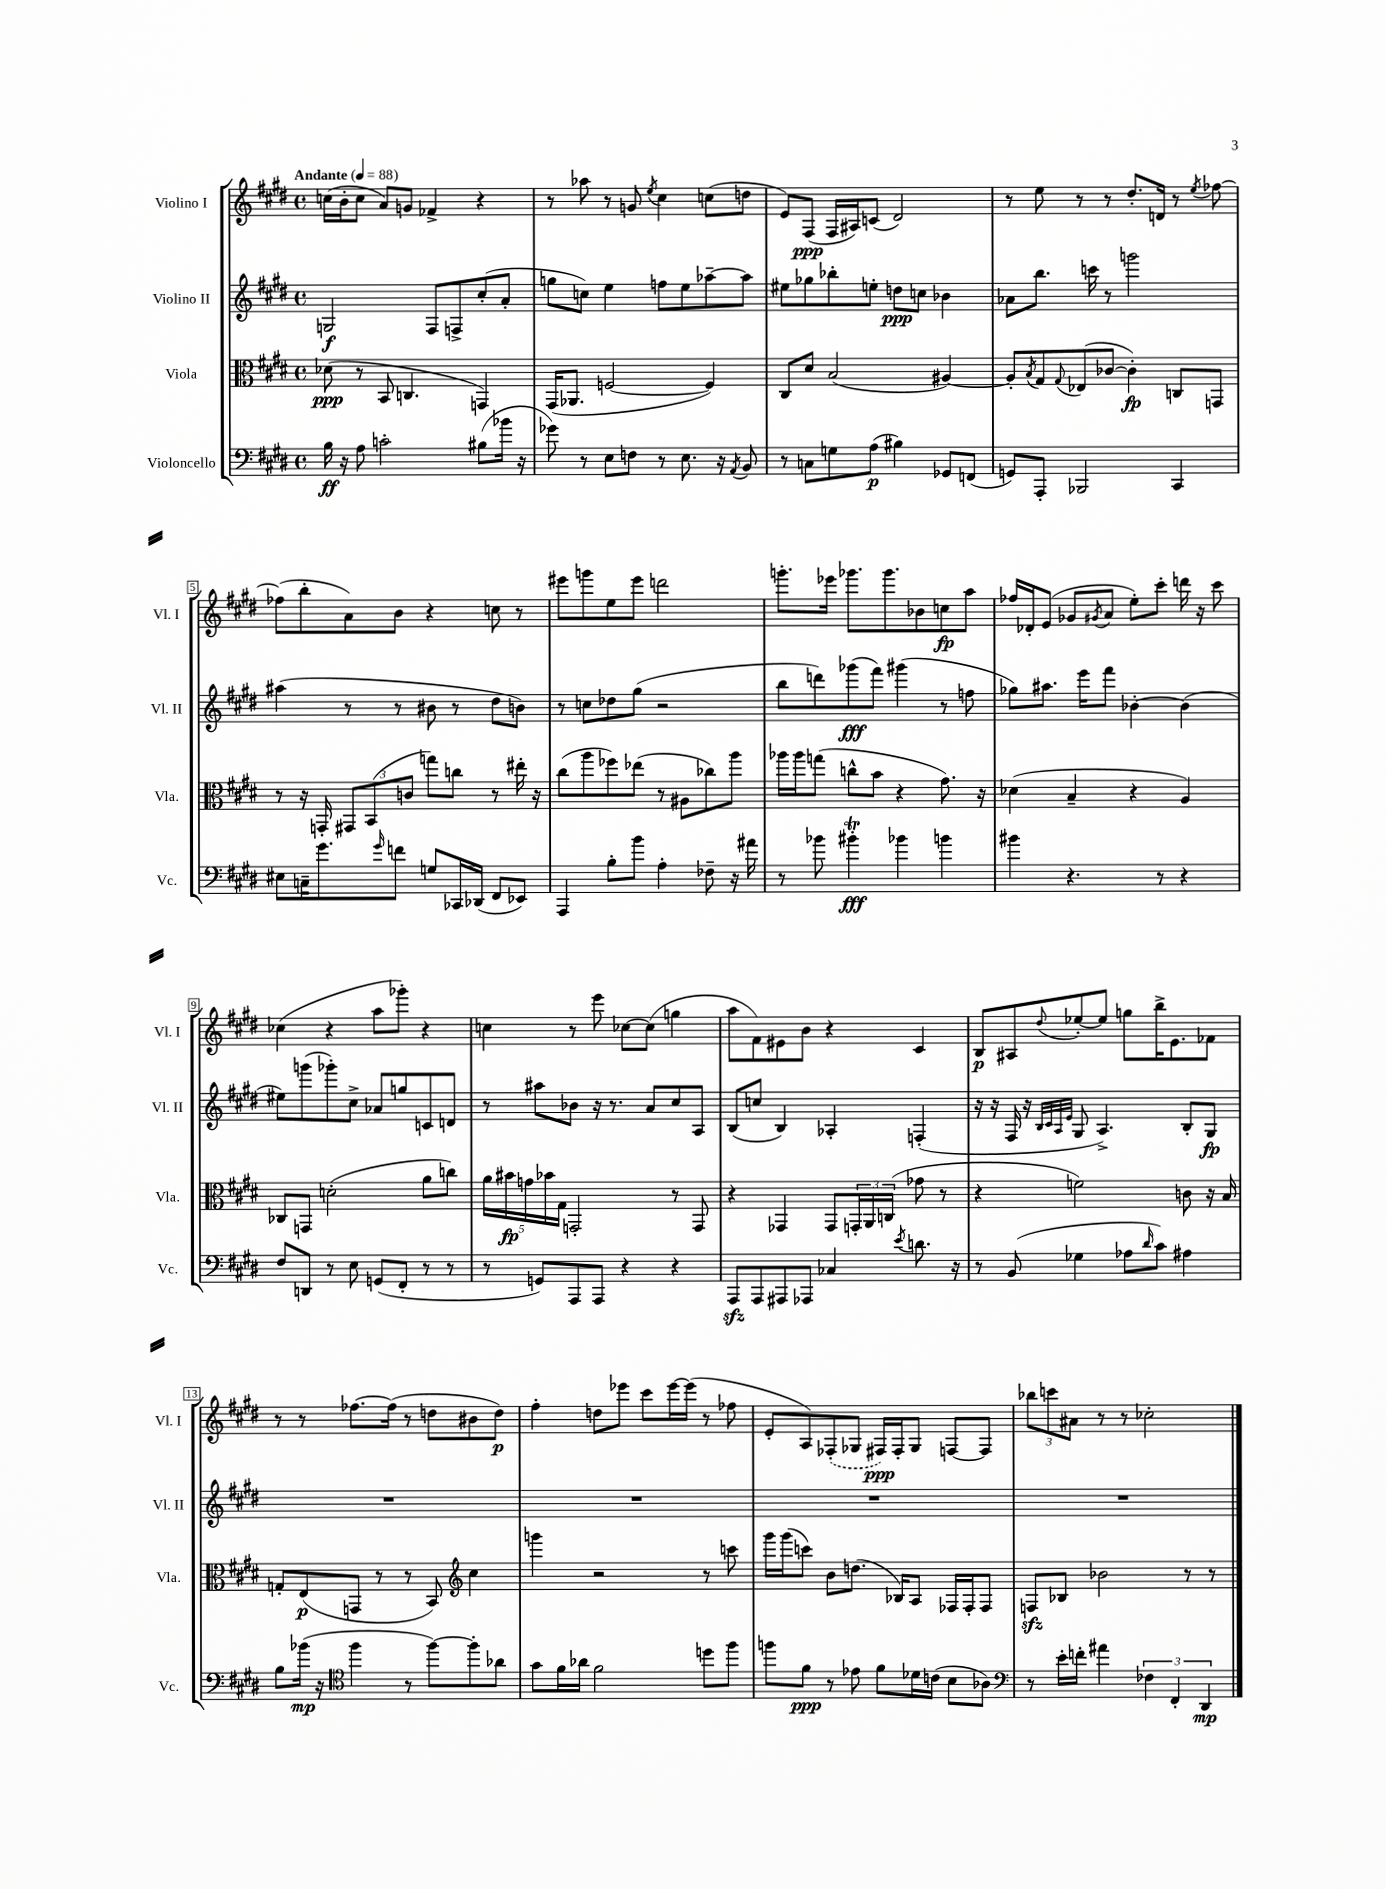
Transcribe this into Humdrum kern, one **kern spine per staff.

**kern	**dynam	**kern	**dynam	**kern	**dynam	**kern	**dynam
*part4	*part4	*part3	*part3	*part2	*part2	*part1	*part1
*staff4	*staff4	*staff3	*staff3	*staff2	*staff2	*staff1	*staff1
*I"Violoncello	*	*I"Viola	*	*I"Violino II	*	*I"Violino I	*
*I'Vc.	*	*I'Vla.	*	*I'Vl. II	*	*I'Vl. I	*
*clefF4	*	*clefC3	*	*clefG2	*	*clefG2	*
*k[f#c#g#d#]	*	*k[f#c#g#d#]	*	*k[f#c#g#d#]	*	*k[f#c#g#d#]	*
*M4/4	*	*M4/4	*	*M4/4	*	*M4/4	*
*met(c)	*	*met(c)	*	*met(c)	*	*met(c)	*
*MM88	*	*MM88	*	*MM88	*	*MM88	*
=1	=1	=1	=1	=1	=1	=1	=1
!	!	!	!	!	!	!LO:TX:a:B:t=Andante	!
16B\	ff	(8d-X\	ppp	2Gn/	f	(16ccn\LL	.
16r	.	.	.	.	.	16b'\J	.
8A\	.	8r	.	.	.	8cc\J	.
2cn'\	.	8BB/	.	.	.	8a/L)	.
.	.	4.Cn/	.	.	.	8gn/J	.
.	.	.	.	8F#/L	.	4f-X^/	.
.	.	.	.	8Fn^/	.	.	.
(8B#X\L	.	4GGn/)	.	(8cc#'/	.	4r	.
16b-X\Jk	.	.	.	8a'/J	.	.	.
16r	.	.	.	.	.	.	.
=2	=2	=2	=2	=2	=2	=2	=2
8g-X\)	.	(16GG#/KL	.	8ggn\L	.	8r	.
.	.	8.AA-X/J	.	.	.	.	.
8r	.	.	.	8ccn\J)	.	8aa-X\	.
8E\L	.	[2Fn/	.	4ee\	.	8r	.
8Fn\J	.	.	.	.	.	8gn/	.
.	.	.	.	.	.	8qee/	.
8r	.	.	.	8ffn\L	.	4cc#\	.
8.E\	.	.	.	8ee\	.	.	.
.	.	4F/])	.	[8aa-X~\	.	(8ccn\L	.
16r	.	.	.	.	.	.	.
8qAA/	.	.	.	.	.	.	.
8BB/	.	.	.	8aa-\J]	.	8ddn\J	.
=3	=3	=3	=3	=3	=3	=3	=3
8r	.	8C#/L	.	8ee#X\L	.	8e/L)	.
8Cn\L	.	8d#/J	.	8gg-X\	.	(8F#/J	ppp
8Gn\	.	(2B/	.	8bb-X'\	.	16F#/LL	.
.	.	.	.	.	.	16A#X/J)	.
(8A\J	p	.	.	8een'\J	.	(8cn/J	.
4B#X\)	.	.	.	8ddn\L	ppp	2d#/)	.
.	.	.	.	8ccn\J	.	.	.
8GG-X/L	.	[4A#X/)	.	4b-X\	.	.	.
(8FFn/J	.	.	.	.	.	.	.
=4	=4	=4	=4	=4	=4	=4	=4
8GGn/L)	.	8A#'/L]	.	8a-X\L	.	8r	.
.	.	8qB/	.	.	.	.	.
8AAA'/J	.	8G#/	.	8.bb\J	.	8ee\	.
.	.	8qqG#/	.	.	.	.	.
2BBB-X/	.	(8E-X/	.	.	.	8r	.
.	.	.	.	16cccn\	.	.	.
.	.	[8c-X/J	.	8r	.	8r	.
.	.	4c-'\])	fp	2gggn\	.	8.dd#'/L	.
.	.	.	.	.	.	16dn/Jk	.
4CC#/	.	8Cn/L	.	.	.	8r	.
.	.	.	.	.	.	8qee/	.
.	.	8GGn/J	.	.	.	[8ff-X\	.
!!LO:LB:g=z
=5	=5	=5	=5	=5	=5	=5	=5
8E#X\L	.	8r	.	(4aa#X\	.	(8ff-X\L]	.
16Cn~\K	.	16r	.	.	.	8bb'\	.
8.g#\	.	16GGn'/	.	.	.	.	.
.	.	12GG#X/L	.	8r	.	8a\)	.
.	.	(12BB/	.	.	.	.	.
16qqg#/	.	.	.	.	.	.	.
8fn\J	.	.	.	8r	.	8b\J	.
.	.	12cn/J	.	.	.	.	.
8Gn/L	.	8ggn\L)	.	8b#X\	.	4r	.
16CC-X/L	.	8ccn\J	.	8r	.	.	.
(16DD-X/JJ	.	.	.	.	.	.	.
8FF#/L	.	8r	.	8dd#\L	.	8ccn\	.
8EE-X/J)	.	16ee#X'\	.	8bn\J)	.	8r	.
.	.	16r	.	.	.	.	.
=6	=6	=6	=6	=6	=6	=6	=6
4AAA/	.	(8cc#\L	.	8r	.	8eee#X\L	.
.	.	8aa\	.	8ccn\L	.	8gggn\	.
8B'\L	.	8ff-X\)	.	8dd-X\	.	8ee\	.
8b\J	.	(8ee-X\J	.	(8gg#\J	.	8eee#\J	.
4A'\	.	8r	.	2r	.	2dddn\	.
.	.	8A#X\L	.	.	.	.	.
8F-X~\	.	8cc-X\)	.	.	.	.	.
16r	.	8aa\J	.	.	.	.	.
16a#X\	.	.	.	.	.	.	.
=7	=7	=7	=7	=7	=7	=7	=7
8r	.	16aa-X\LL	.	8bb\L	.	8.gggn'\L	.
.	.	16aa-\J	.	.	.	.	.
8b-X\	.	(8ggn\J	.	8dddn\)	.	.	.
.	.	.	.	.	.	16eee-X\Jk	.
4b#Xt'\	fff	8ccn^^\L	.	(8ggg-X\	fff	8.ggg-X\L	.
.	.	8b\J	.	8fff#\J)	.	.	.
.	.	.	.	.	.	8.ggg-\	.
4b-X\	.	4r	.	(4ggg#X\	.	.	.
.	.	.	.	.	.	8b-X\	.
4bn\	.	8.g#\)	.	8r	.	8ccn\	fp
.	.	.	.	8ffn\	.	8aa\J	.
.	.	16r	.	.	.	.	.
=8	=8	=8	=8	=8	=8	=8	=8
4b#X\	.	(4d-X\	.	8gg-X\L)	.	16ff-X/LL	.
.	.	.	.	.	.	16d-X'/J	.
.	.	.	.	8.aa#X\J	.	(8e/J	.
4.r	.	4B~/	.	.	.	8g-X/L	.
.	.	.	.	16eee\KL	.	.	.
.	.	.	.	.	.	8qg#X/	.
.	.	.	.	8fff#\J	.	8a/J	.
.	.	4r	.	[4b-X'\	.	8ee'\L)	.
8r	.	.	.	.	.	8ccc#'\J	.
4r	.	4A/)	.	(4b-\]	.	16dddn\	.
.	.	.	.	.	.	16r	.
.	.	.	.	.	.	8ccc#\	.
!!LO:LB:g=z
=9	=9	=9	=9	=9	=9	=9	=9
8F#/L	.	8C-X/L	.	8ee#X\L)	.	(4cc-X\	.
8DDn/J	.	8GGn/J	.	(8gggn\	.	.	.
8r	.	(2dn'\	.	8ggg-X'\)	.	4r	.
8E\	.	.	.	8cc#^\J	.	.	.
(8GGn/L	.	.	.	8a-X/L	.	8aa\L	.
8FF#'/J	.	.	.	8ggn/	.	8ggg-X'\J)	.
8r	.	8a\L	.	8cn/	.	4r	.
8r	.	8ccn\J)	.	8dn/J	.	.	.
=10	=10	=10	=10	=10	=10	=10	=10
8r	.	20a\LL	.	8r	.	4ccn\	.
.	.	20b#X\	fp	.	.	.	.
.	.	20gn\	.	.	.	.	.
8GGn/L)	.	.	.	8aa#X\L	.	.	.
.	.	20b-X\	.	.	.	.	.
.	.	20G#\JJ	.	.	.	.	.
8AAA/	.	2GGn'/	.	8b-X\J	.	8r	.
8AAA/J	.	.	.	16r	.	8eee\	.
.	.	.	.	8.r	.	.	.
4r	.	.	.	.	.	[8cc-X\L	.
.	.	.	.	8a/L	.	(8cc-\J]	.
4r	.	8r	.	8cc#/	.	4ggn\	.
.	.	8GG/	.	8A/J	.	.	.
=11	=11	=11	=11	=11	=11	=11	=11
8AAAzz/L	.	4r	.	(8B/L	.	8aa\L	.
8AAA/	.	.	.	8ccn/J	.	8f#\)	.
8AAA#X/	.	4GG-X/	.	4B/)	.	8e#X\	.
8AAA-X/J	.	.	.	.	.	8b\J	.
4C-X/	.	8GG-/L	.	4A-X'/	.	4r	.
.	.	24GGn'/L	.	.	.	.	.
.	.	24AA/	.	.	.	.	.
.	.	(24Cn/JJ	.	.	.	.	.
8qe/	.	.	.	.	.	.	.
8.dn\	.	8g-X\	.	(4Fn'/	.	4c#/	.
.	.	8r	.	.	.	.	.
16r	.	.	.	.	.	.	.
=12	=12	=12	=12	=12	=12	=12	=12
8r	.	4r	.	16r	.	8B/L	p
.	.	.	.	16r	.	.	.
(8BB/	.	.	.	16F#/	.	8A#X/	.
.	.	.	.	16r	.	.	.
.	.	.	.	32qqB/LLL	.	.	.
.	.	.	.	32qqc#/	.	.	.
.	.	.	.	32qqA/	.	.	.
.	.	.	.	32qqe/JJJ	.	8qqdd#/	.
4G-X\	.	2fn\)	.	8G#/	.	[8ee-X'/	.
.	.	.	.	4.A^/)	.	8ee-/J]	.
8A-X\L	.	.	.	.	.	8ggn\L	.
16qqd#/	.	.	.	.	.	.	.
8c#\J)	.	.	.	.	.	16bb^\K	.
.	.	.	.	.	.	8.e\	.
4A#X\	.	8cn\	.	8B'/L	.	.	.
.	.	16r	.	8G#/J	fp	8f-X\J	.
.	.	16B/	.	.	.	.	.
!!LO:LB:g=z
=13	=13	=13	=13	=13	=13	=13	=13
8B\L	.	8Gn'/L	.	1r	.	8r	.
(16b-X\Jk	mp	(8E/	p	.	.	8r	.
16r	.	.	.	.	.	.	.
*clefC4	*	*	*	*	*	*	*
4ff#\	.	8GGn/J	.	.	.	[8.ff-X\L	.
.	.	8r	.	.	.	.	.
.	.	.	.	.	.	(16ff-\Jk]	.
8r	.	8r	.	.	.	8r	.
[8ff#\L)	.	8BB/)	.	.	.	8ddn\L	.
*	*	*clefG2	*	*	*	*	*
8ff#'\]	.	4cc#\	.	.	.	8b#X\	.
8a-X\J	.	.	.	.	.	8dd\J)	p
=14	=14	=14	=14	=14	=14	=14	=14
8g#\L	.	4gggn\	.	1r	.	4ff#'\	.
16f#\L	.	.	.	.	.	.	.
16a-X\JJ	.	.	.	.	.	.	.
2f#\	.	2r	.	.	.	8ddn\L	.
.	.	.	.	.	.	8eee-X\J	.
.	.	.	.	.	.	8ccc#\L	.
.	.	.	.	.	.	[16eee-\L	.
.	.	.	.	.	.	(16eee-\JJ]	.
8ddn\L	.	8r	.	.	.	8r	.
8ff#\J	.	8cccn\	.	.	.	8ff-X\	.
=15	=15	=15	=15	=15	=15	=15	=15
8ffn\L	.	16ggg#\LL	.	1r	.	8e'/L	.
.	.	(16ggg#\J	.	.	.	.	.
8f#\J	ppp	8cccn\J)	.	.	.	8A/)	.
8r	.	8b\L	.	.	.	(8F-X'/	.
8e-X\	.	(8.ddn\J	.	.	.	8G-X/J	.
8f#\L	.	.	.	.	.	16F#X/LL)	ppp
.	.	16B-X/KL)	.	.	.	16F#'/J	.
16d-X\L	.	8A/J	.	.	.	8G-/J	.
(16cn\JJ	.	.	.	.	.	.	.
8B\L	.	16F-X/LL	.	.	.	[8Fn/L	.
.	.	16F-'/J	.	.	.	.	.
8A-X\J)	.	8F-/J	.	.	.	8F/J]	.
=16	=16	=16	=16	=16	=16	=16	=16
*clefF4	*	*	*	*	*	*	*
8r	.	8Fnzz/L	.	1r	.	12bb-X\L	.
.	.	.	.	.	.	12cccn\	.
16e'\LL	.	8B-X/J	.	.	.	.	.
.	.	.	.	.	.	12a#X\J	.
16fn'\JJ	.	.	.	.	.	.	.
4a#X\	.	2b-X\	.	.	.	8r	.
.	.	.	.	.	.	8r	.
6F-X\	.	.	.	.	.	2cc-X'\	.
6FF#'/	.	.	.	.	.	.	.
.	.	8r	.	.	.	.	.
6DD#/	mp	.	.	.	.	.	.
.	.	8r	.	.	.	.	.
==	==	==	==	==	==	==	==
*-	*-	*-	*-	*-	*-	*-	*-
